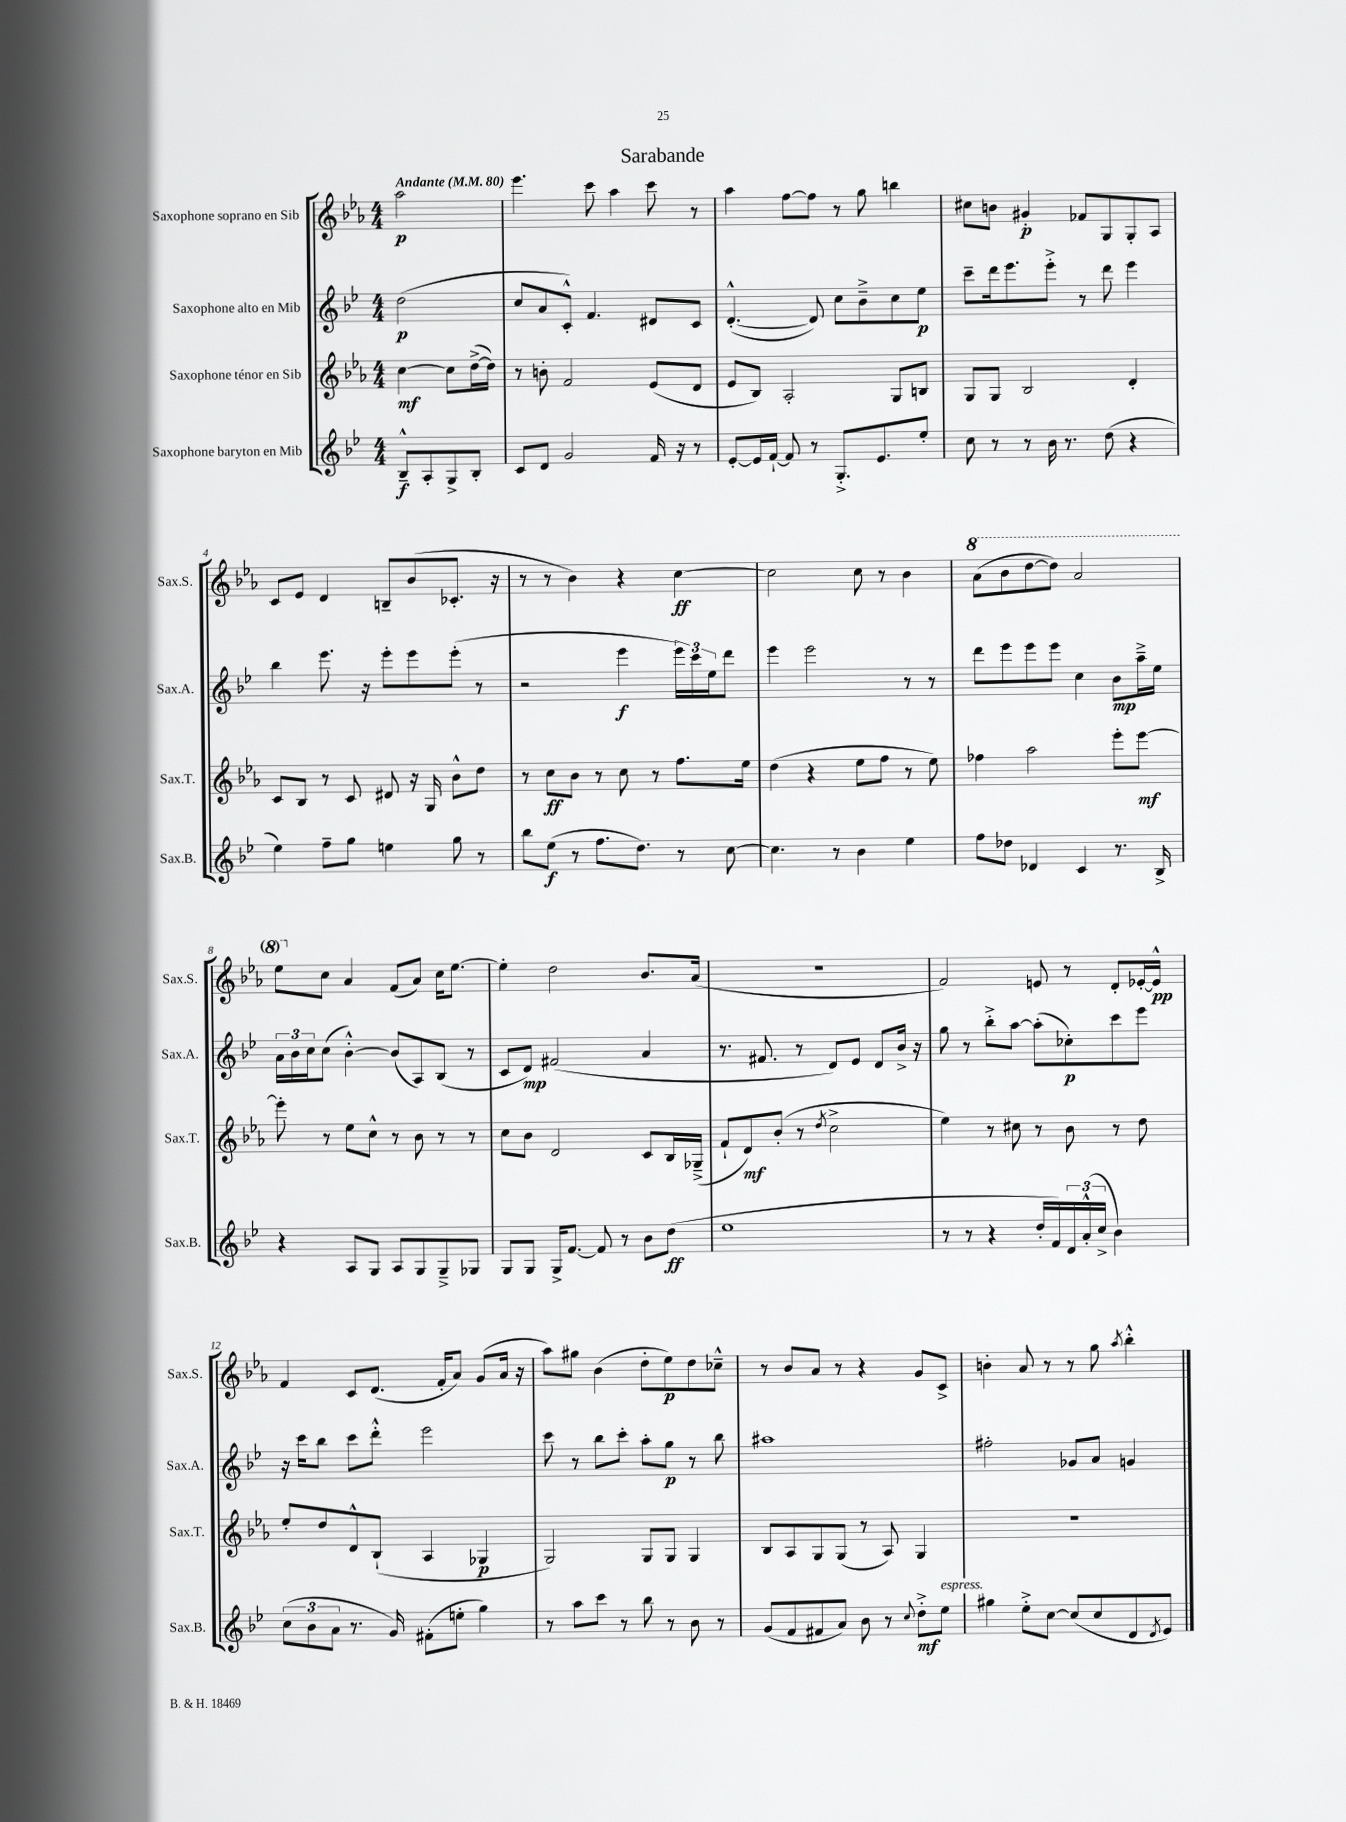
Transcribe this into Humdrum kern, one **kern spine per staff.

**kern	**kern	**kern	**kern
*staff4	*staff3	*staff2	*staff1
*clefG2	*clefG2	*clefG2	*clefG2
*k[b-e-]	*k[b-e-a-]	*k[b-e-]	*k[b-e-a-]
*M4/4	*M4/4	*M4/4	*M4/4
*MM80	*MM80	*MM80	*MM80
8B-~^^	[4cc	(2dd	2aa-
8A'	.	.	.
8G^	8cc]	.	.
8B-'	([16dd^	.	.
.	16dd])	.	.
=	=	=	=
8c	8r	8cc	4.eee-
8d	8b'	8a	.
2g	2f	8c'^^)	.
.	.	4.f	8ccc
.	.	.	4aa-
16f	(8e-	8d#	8ccc
16r	.	.	.
8r	8d	8c	8r
=	=	=	=
[8e-'	8e-	([4.d'^^	4aa-
16e-]	8B-)	.	.
[16f`	.	.	.
8f]	2A-'	.	[8ff
8r	.	8d])	8ff]
8.G'^	.	8cc	8r
.	.	8b-~^	8gg
8.e-	.	.	.
.	8G	8cc	4bb
8ee-'	8B	8ee-	.
=	=	=	=
8cc	8G	8ccc~	8cc#
8r	8G	16ddd	8b
.	.	8.eee-	.
8r	2B-	.	4g#'
16b-	.	8eee-'^	.
8.r	.	.	.
.	.	8r	8f-
(8dd	.	8ddd	8G
4r	4d'	4eee-	8G'
.	.	.	8A-
=	=	=	=
4ee-)	8c	4bb-	8c
.	8B-	.	8e-
8ff~	8r	8.eee-	4d
8gg	8c	.	.
.	.	16r	.
4ee	8d#	8eee-'	8B~
.	16r	8eee-	(8b-
.	16G	.	.
8gg	8b-^^	(8eee-'	8.c-'
8r	8dd	8r	.
.	.	.	16r
=	=	=	=
8bb-	8r	2r	8r
(8ee-	8cc	.	8r
8r	8b-	.	4b-)
8.ff	8r	.	.
.	8cc	4eee-	4r
8.dd)	.	.	.
.	8r	.	.
8r	8.ff	24eee-)	[4cc
.	.	24ccc	.
.	.	24ee-	.
[8cc	.	8ddd	.
.	16ee-	.	.
=	=	=	=
4.cc]	(4dd	4eee-	2cc]
.	4r	2eee-	.
8r	.	.	.
4b-	8ee-	.	8cc
.	8ff	.	8r
4ee-	8r	8r	4b-
.	8ee-)	8r	.
=	=	=	=
8ff	4ff-	8ddd	(8aa-
8dd-	.	8eee-	8bb-
4d-	2aa-	8eee-	[8ddd
.	.	8eee-	8ddd])
4c	.	4cc	2aa-
8.r	8eee-'	8b-	.
.	[8eee-	16aa~^	.
16B-^	.	16ee-	.
=	=	=	=
4r	8eee-']	24a	8eee-
.	.	24b-	.
.	.	24cc	.
.	8r	(8cc	8cc
8A	8ee-	[4b-'^^)	4a-
8G	8cc^^	.	.
8A	8r	(8b-]	(8f
8G	8b-	8A)	8a-)
8G~^	8r	(8B-	16cc
.	.	.	[8.ee-
8G-	8r	8r	.
=	=	=	=
8G	8cc	8c	4ee-']
8G	8b-	8d)	.
16G^	2d	(2f#	2dd
[8.f	.	.	.
8f]	.	.	.
8r	.	.	.
8b-	8c	4a	8.b-
(8dd	16B-	.	.
.	(16G-~^	.	(16a-
=	=	=	=
1ee-	8f`	8.r	1r
.	8d)	.	.
.	.	8.f#	.
.	(8b-'	.	.
.	8r	8r	.
.	8qdd	.	.
.	2cc^	8d)	.
.	.	8e-	.
.	.	8d	.
.	.	16b-^	.
.	.	16r	.
=	=	=	=
8r	4ee-)	8gg	2f)
8r	.	8r	.
4r	8r	8bb-'^	.
.	8cc#	[8aa	.
16dd'	8r	(8aa']	8e
16f)	.	.	.
24d	8b-	8cc-')	8r
(24a'^^	.	.	.
24cc^	.	.	.
4b-)	8r	8ccc	8d'
.	8dd	8eee-	[16e-'
.	.	.	16e-^^]
=	=	=	=
(12cc	8ee-'	16r	4f
.	.	16ccc	.
12b-	.	.	.
.	8dd	8bb-	.
12a	.	.	.
8.r	8d^^	8ccc	8c
.	(8B-`	8ddd'^^	(8.d
16g)	.	.	.
(8f#'	4A-	2eee-	.
.	.	.	16f'
8ee'	.	.	8a-)
4gg)	4G-	.	(8g
.	.	.	16a-
.	.	.	16r
=	=	=	=
8r	2G)	8ccc	8aa-)
8aa	.	8r	8gg#
8ccc	.	8bb-	(4b-
8r	.	8ccc'	.
8bb-	8G	8aa'	8dd'
8r	8G	8gg	8ee-)
8b-	4G	8r	8dd
8r	.	8bb-	8cc-~^^
=	=	=	=
(8g	8B-	1aa#	8r
8f	8A-	.	8b-
8f#	8G	.	8a-
8a)	(8G	.	8r
8b-	8r	.	4r
8r	8A-)	.	.
8qqcc	.	.	.
8dd'^	4G	.	8g
8ee-	.	.	8c^
=	=	=	=
4gg#	1r	2ff#'	4b'
8ee-'^	.	.	8a-
[8cc	.	.	8r
(8cc]	.	8g-	8r
8cc	.	8a	8gg
.	.	.	8qaa-
8d	.	4g	4bb-'^^
8qd	.	.	.
8e-)	.	.	.
==	==	==	==
*-	*-	*-	*-
